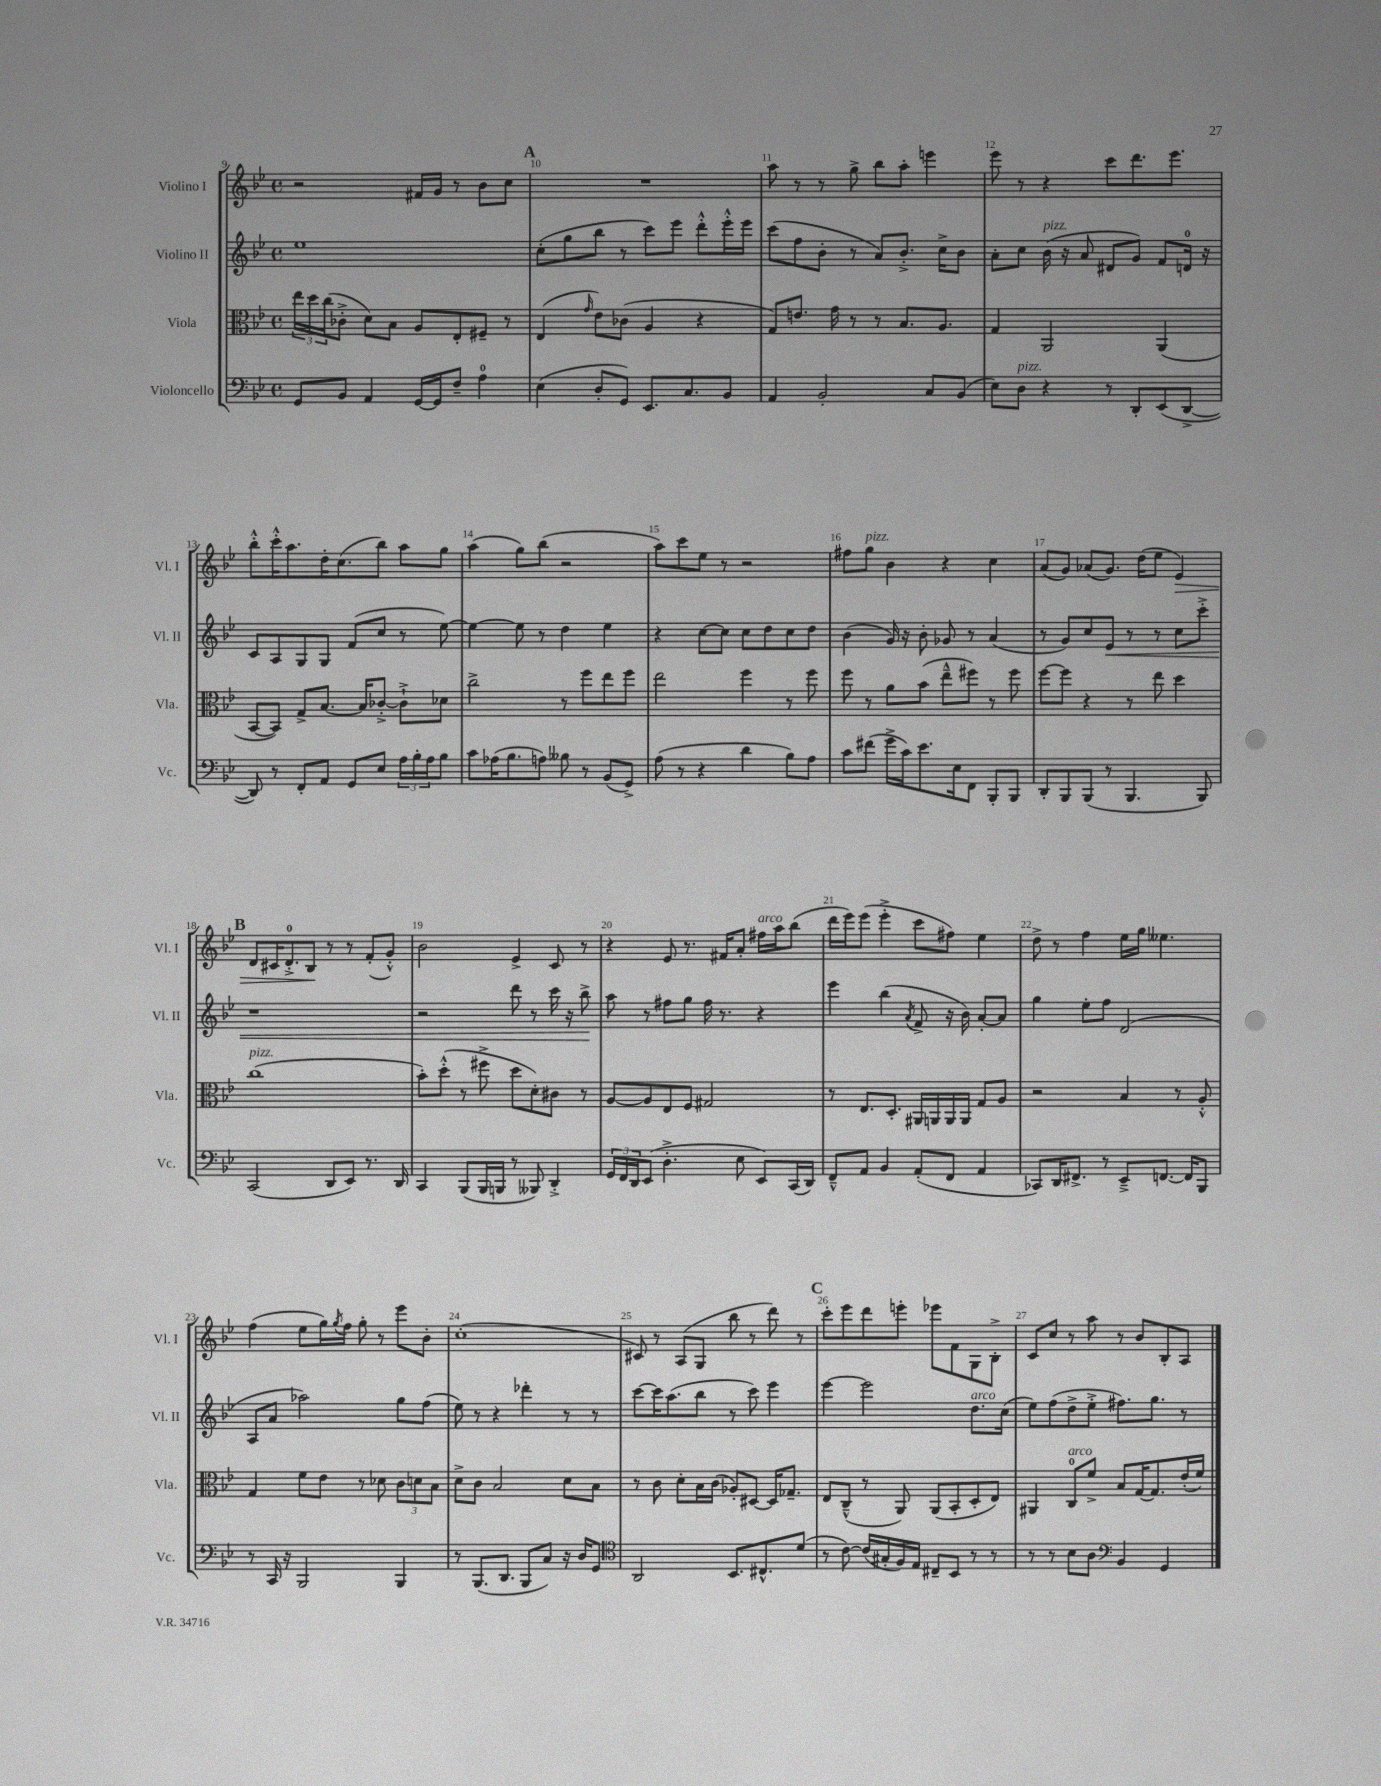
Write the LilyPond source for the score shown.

<<
\new StaffGroup <<
\new Staff = "s0" \with { instrumentName = "Violino I" shortInstrumentName = "Vl. I" } {
    \clef treble \key bes \major \defaultTimeSignature \time 4/4
    r2 fis'16 g'16 r8 bes'8 c''8 |
    \mark \markup { \bold "A" } R1 |
    a''8 r8 r8 g''8-> bes''8 a''8-. e'''4 |
    ees'''8 r8 r4 c'''8 d'''8. ees'''8. |
    bes''8-.-^ c'''16-.-^ a''8. d''16-. c''8.( bes''8) a''8 g''8 |
    a''4( g''8) bes''8( r2 |
    a''8) c'''8 ees''8 r8 r2 |
    fis''8 g''8^\markup { \italic "pizz." } bes'4 r4 c''4 |
    a'8( g'8) aes'8( g'8.) d''16( ees''8 ees'4\>) |
    \mark \markup { \bold "B" } d'8 cis'16 d'8.-0-.-> bes8\! r8 r8 f'8-.( g'8-.-^) |
    bes'2 ees'4-> c'8 r8 |
    r4 ees'8 r8. fis'16 a'8-. fis''16^\markup { \italic "arco" } a''16 bes''8( |
    d'''16 ees'''16) ees'''8( ees'''4-.-> c'''8 fis''8) ees''4 |
    d''8-> r8 f''4 ees''16 g''16 eeses''4. |
    f''4( ees''8 g''16) \acciaccatura { g''8 } f''16 g''8-. r8 ees'''8 bes'8-. |
    c''1-.( |
    cis'8) r8 a8( g8 bes''8 r8 d'''8) r8 |
    \mark \markup { \bold "C" } c'''8-. ees'''8 d'''8 e'''8-. ees'''8 f'8 g8 bes8-.-> |
    c'8 c''8 r8 a''8 r8 bes'8 bes8-. a8 \bar "|." |
}
\new Staff = "s1" \with { instrumentName = "Violino II" shortInstrumentName = "Vl. II" } {
    \clef treble \key bes \major \defaultTimeSignature \time 4/4
    ees''1 |
    \mark \markup { \bold "A" } c''8-.( g''8 bes''8 r8 c'''8) ees'''8 d'''8-.-^ ees'''16-.-^ ees'''16 |
    c'''8( f''8 bes'8-. r8 a'8) bes'8.-.-> c''16-> bes'8 |
    a'8-. c''8 bes'16^\markup { \italic "pizz." }( r16 a'8 dis'8 g'8) f'8 d'16-0 r16 |
    c'8 a8 g8 g8 f'8( c''8 r8 ees''8~) |
    ees''4~ ees''8 r8 d''4 ees''4 |
    r4 c''8~ c''8 c''8 d''8 c''8 d''8 |
    bes'4( g'16) r16 bes'8-. ges'8 r8 a'4( |
    r8 g'8) c''8 ees'8\< r8 r8 c''8 c'''8-.-> |
    \mark \markup { \bold "B" } r1 |
    r2 d'''8 r8 c'''16 r16 bes''8->\! |
    a''8 r8 fis''8 g''8 fis''16 r8. r4 |
    ees'''4 bes''4( \acciaccatura { a'8 } f'8-> r16 bes'16) a'8~-. a'8 |
    g''4 ees''8-. f''8 d'2( |
    a8 a'8 aes''2) g''8 f''8( |
    ees''8) r8 r4 des'''4-. r8 r8 |
    c'''8~ c'''16 a''8.( bes''8 r8 c'''8) ees'''4 |
    \mark \markup { \bold "C" } ees'''4~ ees'''2 d''8.^\markup { \italic "arco" } c''16( |
    ees''8) f''8( d''8-> ees''8-.-> fis''8.) g''8. r8 \bar "|." |
}
\new Staff = "s2" \with { instrumentName = "Viola" shortInstrumentName = "Vla." } {
    \clef alto \key bes \major \defaultTimeSignature \time 4/4
    \tuplet 3/2 { ees''16 d''16 c''16( } ces'8-.-> d'8) bes8 a8 ees8-. fis8-- r8 |
    \mark \markup { \bold "A" } ees4( \grace { g'16 } ees'8) ces'8( a4 r4 |
    g8) e'8. g'16 r8 r8 bes8. a8. |
    g4 a,2 a,4( |
    bes,8~ bes,8) g8-> bes8.~ bes16 ces'8~-.-> ces'8-!-> des'8 |
    c''2-> r8 f''8 ees''8 f''8 |
    ees''2 f''4 r8 f''8 |
    f''8 r8 a'8 bes'8( ees''8---^ fis''8) r8 fis''8 |
    f''8~ f''8 r4 r8 ees''8 d''4 |
    \mark \markup { \bold "B" } c''1^\markup { \italic "pizz." }( |
    bes'8-.) d''8-.-^( r8 fis''8-> d''8 d'8-.) cis'8 r8 |
    a8~ a8 ees8 f8 gis2 |
    r8 ees8. d8.-. ais,16 a,16 a,16 a,16 g8 a8 |
    r2 bes4 r8 a8-.-^ |
    g4 f'8 ees'8 r8 des'8 \tuplet 3/2 { c'8 d'8 bes8 } |
    d'8-> c'8 bes2 d'8 bes8 |
    r8 c'8 d'8-. bes16 c'16( aes8-.) dis8~ dis16 ges8.-- |
    \mark \markup { \bold "C" } ees8 c8---^( r8 a,8) a,8( bes,8-. d8-. ees8) |
    ais,4 c8-0^\markup { \italic "arco" } f'8-> bes8 g16~ g8. ees'16-.( f'16) \bar "|." |
}
\new Staff = "s3" \with { instrumentName = "Violoncello" shortInstrumentName = "Vc." } {
    \clef bass \key bes \major \defaultTimeSignature \time 4/4
    g,8 bes,8 a,4 g,16~ g,16 f8-- a4-0 |
    \mark \markup { \bold "A" } ees4( d8-. g,8) ees,8. c8. bes,8 |
    a,4 bes,2-. c8 bes,8( |
    ees8) d8^\markup { \italic "pizz." } r4 r8 d,8-. ees,8( d,8~-> |
    d,8) r8 f,8-. a,8 g,8 ees8 \tuplet 3/2 { a16 bes16-. a16 } bes8 |
    c'8 aes16( bes8. a8) beses8 r8 bes,8( g,8->) |
    a8( r8 r4 d'4 bes8) a8 |
    c'8 fis'8( g'16-> c'16) ees'8. ees16 f,8 bes,,8-. bes,,8 |
    d,8-. bes,,8 bes,,8( r8 bes,,4. bes,,8) |
    \mark \markup { \bold "B" } c,2( d,8 ees,8) r8. d,16 |
    c,4 bes,,8( bes,,16 b,,16 r8 beses,,8) d,4-.-> |
    \tuplet 3/2 { g,16 f,16 d,16 } ees,8( d4.-.-> ees8 ees,8) c,16( d,16) |
    f,8---^ a,8 bes,4 a,8-.( f,8 a,4 |
    ces,8) d,16 fis,8.-> r8 ees,8---> f,8.~ f,16 bes,,8 |
    r8 c,16 r16 bes,,2 bes,,4 |
    r8 bes,,8.( d,8. bes,,8 c8) r16 d16 g,8 |
    \clef tenor a,2 bes,8. cis8.-^ d'8( |
    \mark \markup { \bold "C" } r8 c'8~) c'16( gis16-. f16) ees16 cis8-- bes,8 r8 r8 |
    r8 r8 bes8 a8 \clef bass bes,4 g,4 \bar "|." |
}
>>
>>
\layout { \context { \Score currentBarNumber = #9 \override BarNumber.break-visibility = ##(#f #t #t) barNumberVisibility = #all-bar-numbers-visible } }
